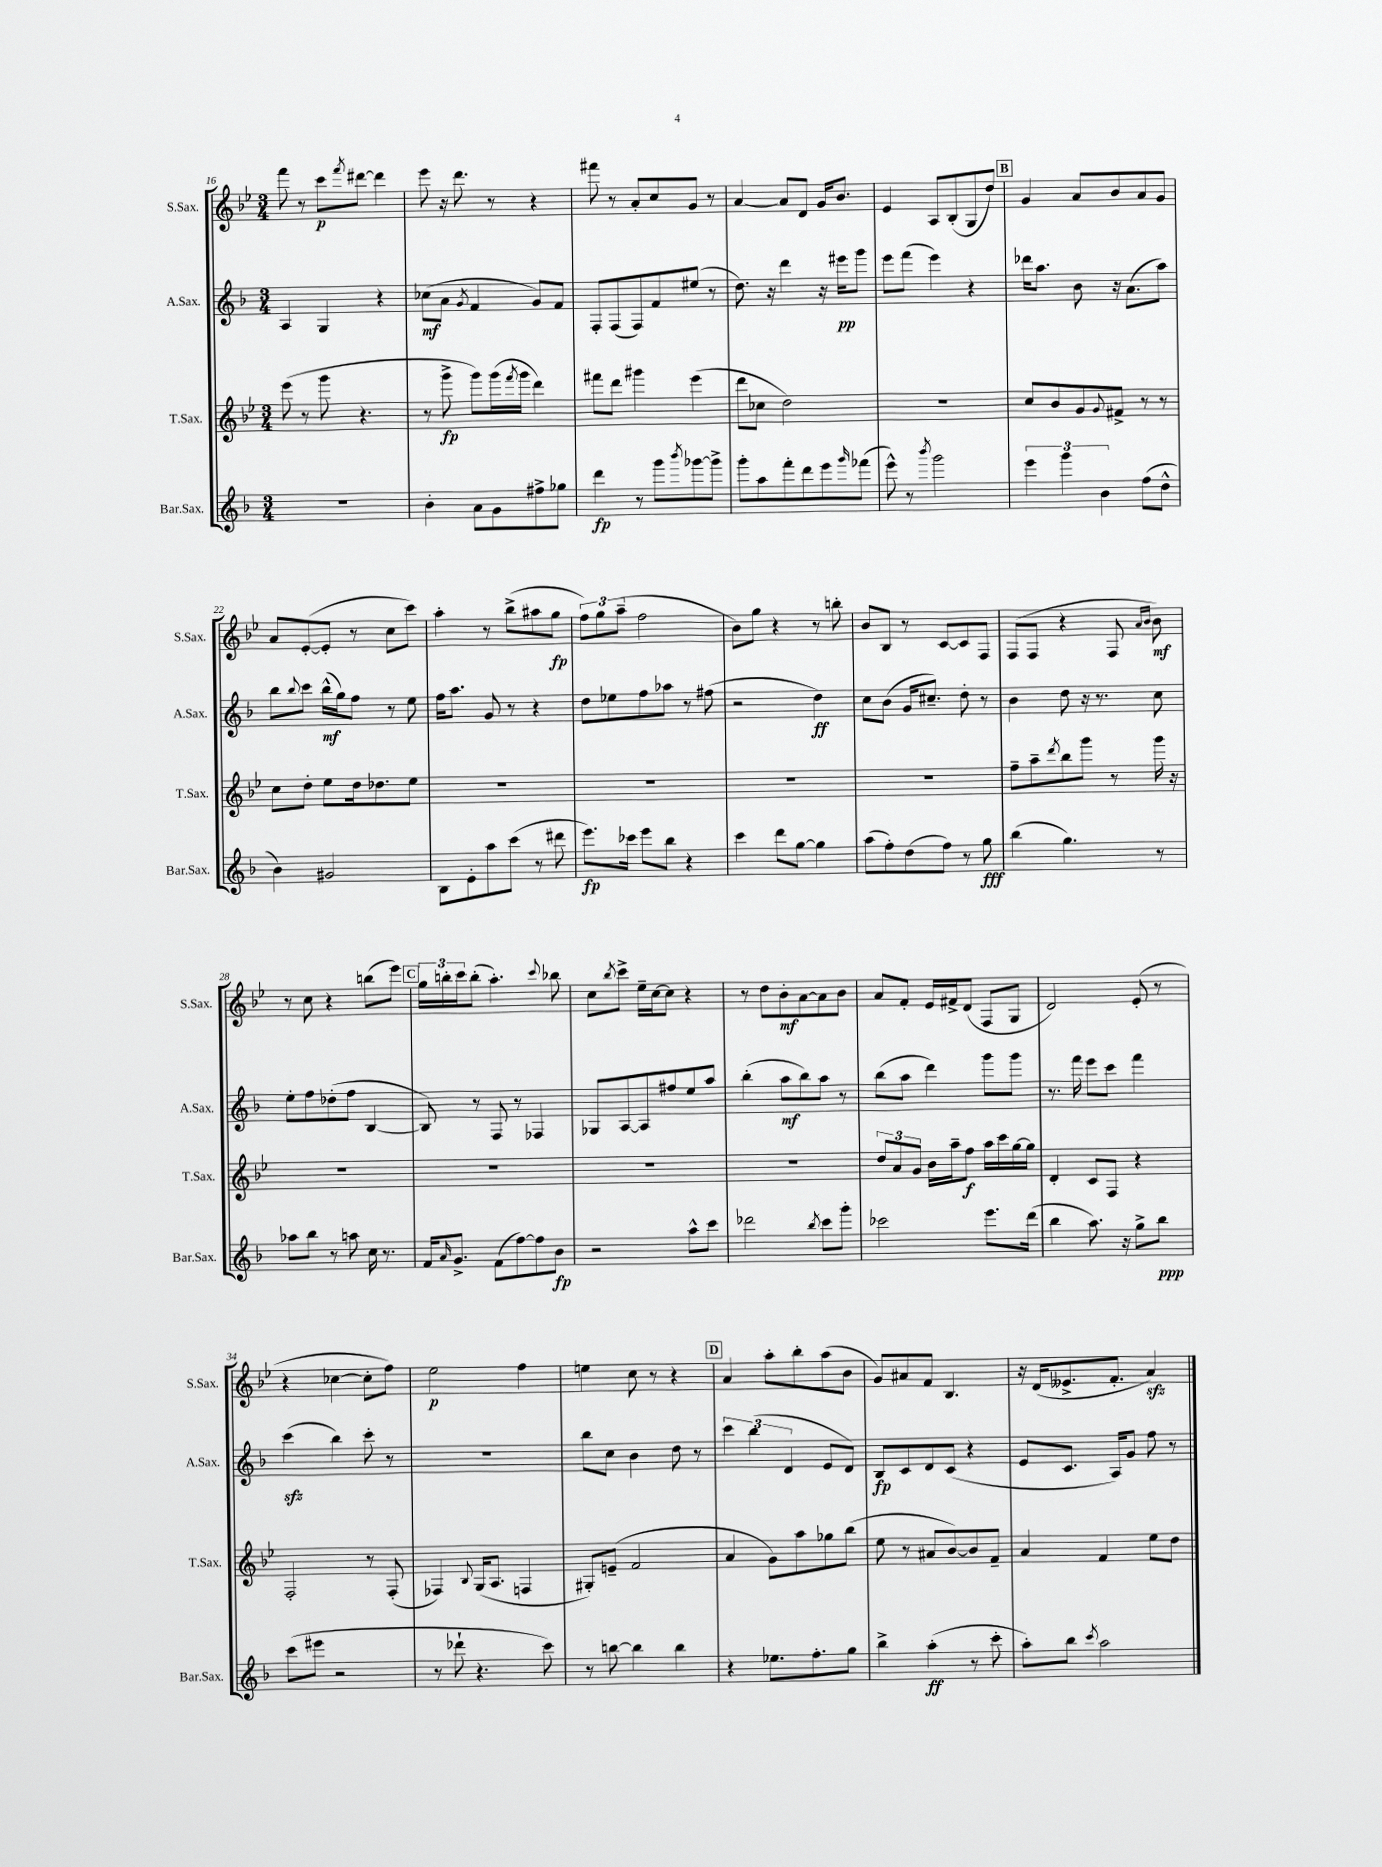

**kern	**dynam	**kern	**dynam	**kern	**dynam	**kern	**dynam
*part4	*part4	*part3	*part3	*part2	*part2	*part1	*part1
*staff4	*staff4	*staff3	*staff3	*staff2	*staff2	*staff1	*staff1
*I"Bar.Sax.	*	*I"T.Sax.	*	*I"A.Sax.	*	*I"S.Sax.	*
*I'Bar.Sax.	*	*I'T.Sax.	*	*I'A.Sax.	*	*I'S.Sax.	*
*clefG2	*	*clefG2	*	*clefG2	*	*clefG2	*
*k[b-]	*	*k[b-e-]	*	*k[b-]	*	*k[b-e-]	*
*M3/4	*	*M3/4	*	*M3/4	*	*M3/4	*
=16	=16	=16	=16	=16	=16	=16	=16
2.r	.	(8eee-\	.	4A/	.	8fff\	.
.	.	8r	.	.	.	8r	.
.	.	8ggg\	.	4G/	.	8ccc\L	p
.	.	.	.	.	.	8qfff/	.
.	.	4.r	.	.	.	[8ddd#X\J	.
.	.	.	.	4r	.	4ddd#\]	.
=17	=17	=17	=17	=17	=17	=17	=17
4b-'\	.	8r	.	(8cc-X\L	mf	8eee-\	.
.	.	8ggg^\	fp	8a\J	.	16r	.
.	.	.	.	.	.	8.ddd\	.
.	.	.	.	8qg/	.	.	.
8a\L	.	8ggg\L)	.	4f/	.	.	.
8g\	.	(16ggg\L	.	.	.	8r	.
.	.	8qfff/	.	.	.	.	.
.	.	16ggg\JJ	.	.	.	.	.
8ff#X^\	.	4ddd\)	.	8g/L)	.	4r	.
8gg-X\J	.	.	.	8f/J	.	.	.
=18	=18	=18	=18	=18	=18	=18	=18
4ddd\	fp	8fff#X\L	.	8F'/L	.	8fff#X\	.
.	.	8ddd\J	.	(8F/	.	8r	.
8r	.	4ggg#X\	.	8F/)	.	8a'/L	.
8ggg\L	.	.	.	8f/	.	8cc/	.
8qbbb-/	.	.	.	.	.	.	.
[8ggg-X\	.	(4eee-\	.	(8ee#X/J	.	8g/J	.
8ggg-^\J]	.	.	.	8r	.	8r	.
=19	=19	=19	=19	=19	=19	=19	=19
8ggg'\L	.	8ddd\L	.	8.dd\)	.	[4a/	.
8aa\	.	8cc-X\J	.	.	.	.	.
.	.	.	.	16r	.	.	.
8fff'\	.	2dd\)	.	4ddd\	.	8a/L]	.
8ddd\	.	.	.	.	.	8d/J	.
8eee\	.	.	.	16r	.	16g/KL	.
.	.	.	.	16eee#X\KL	pp	8.b-/J	.
16qqggg/	.	.	.	.	.	.	.
(8fff-X\J	.	.	.	8ggg\J	.	.	.
=20	=20	=20	=20	=20	=20	=20	=20
8eee^^\)	.	2.r	.	8eee\L	.	4e-/	.
8r	.	.	.	(8fff\J	.	.	.
8qbbb-/	.	.	.	.	.	.	.
2ggg\	.	.	.	4eee\)	.	8A/L	.
.	.	.	.	.	.	(8B-'/	.
.	.	.	.	4r	.	8G/	.
.	.	.	.	.	.	8dd/J)	.
!!LO:REH:place=s1:t=B
=21	=21	=21	=21	=21	=21	=21	=21
6eee\	.	8cc/L	.	16ddd-X\KL	.	4g/	.
.	.	.	.	8.aa\J	.	.	.
.	.	8b-/	.	.	.	.	.
6ggg\	.	.	.	.	.	.	.
.	.	8g/	.	8b-\	.	8a/L	.
6b-\	.	.	.	.	.	.	.
.	.	8qqg/	.	.	.	.	.
.	.	8f#X^/J	.	16r	.	8b-/	.
.	.	.	.	(8.a\L	.	.	.
(8ff\L	.	8r	.	.	.	8a/	.
8dd^^\J	.	8r	.	8aa\J)	.	8g/J	.
!!LO:LB:g=z
=22	=22	=22	=22	=22	=22	=22	=22
4b-\)	.	8cc\L	.	8bb-\L	.	8a/L	.
.	.	.	.	8qqbb-/	.	.	.
.	.	8dd'\J	.	8ccc\J	.	([8e-'/	.
2g#X/	.	8ee-\L	.	(16bb-^^\LL	mf	8e-'/J]	.
.	.	.	.	16gg\J)	.	.	.
.	.	16dd\k	.	8ff\J	.	8r	.
.	.	8.dd-X\	.	.	.	.	.
.	.	.	.	8r	.	8cc\L	.
.	.	8ee-\J	.	8ee\	.	8ccc\J)	.
=23	=23	=23	=23	=23	=23	=23	=23
8B-\L	.	2.r	.	16ff\KL	.	4aa'\	.
.	.	.	.	8.aa\J	.	.	.
8e'\	.	.	.	.	.	.	.
8aa\	.	.	.	8g/	.	8r	.
(8ccc\J	.	.	.	8r	.	(8bb-^\L	.
8r	.	.	.	4r	.	8aa#X\	.
8ddd#X\	.	.	.	.	.	8gg\J	fp
=24	=24	=24	=24	=24	=24	=24	=24
8.eee\L)	fp	2.r	.	8dd\L	.	12ff\L)	.
.	.	.	.	.	.	12gg\	.
.	.	.	.	8ee-X\	.	.	.
.	.	.	.	.	.	(12aa~\J	.
16ccc-X\Jk	.	.	.	.	.	.	.
8eee\L	.	.	.	8ff\	.	2ff\	.
8bb-\J	.	.	.	8aa-X\J	.	.	.
4r	.	.	.	8r	.	.	.
.	.	.	.	(8ff#X\	.	.	.
=25	=25	=25	=25	=25	=25	=25	=25
4ccc\	.	2.r	.	2r	.	8b-\L)	.
.	.	.	.	.	.	8gg\J	.
8ddd\L	.	.	.	.	.	4r	.
[8gg\J	.	.	.	.	.	.	.
4gg\]	.	.	.	4dd\)	ff	8r	.
.	.	.	.	.	.	8bbn'\	.
=26	=26	=26	=26	=26	=26	=26	=26
(8aa\L	.	2.r	.	8cc\L	.	8b-/L	.
8ff'\)	.	.	.	(8b-\J	.	8B-/J	.
(8dd\	.	.	.	16g/KL	.	8r	.
.	.	.	.	8.cc#X~/J)	.	.	.
8ff\J)	.	.	.	.	.	[8c/L	.
8r	.	.	.	8dd'\	.	8c/]	.
8gg\	fff	.	.	8r	.	8F/J	.
=27	=27	=27	=27	=27	=27	=27	=27
(4bb-\	.	8ff~\L	.	4b-\	.	(8F/L	.
.	.	8aa~\	.	.	.	8F/J	.
.	.	8qddd/	.	.	.	.	.
4.gg\)	.	8bb-\	.	8dd\	.	4r	.
.	.	8ggg\J	.	16r	.	.	.
.	.	.	.	8.r	.	.	.
.	.	8r	.	.	.	8F/	.
.	.	.	.	.	.	16qqa/LL	.
.	.	.	.	.	.	16qqb-/JJ	.
8r	.	16ggg\	.	8cc\	.	8b-\)	mf
.	.	16r	.	.	.	.	.
!!LO:LB:g=z
=28	=28	=28	=28	=28	=28	=28	=28
8aa-X\L	.	2.r	.	8ee'\L	.	8r	.
8bb-\J	.	.	.	8ff\	.	8cc\	.
8r	.	.	.	(8dd-X'\	.	4r	.
8aan\	.	.	.	8ff\J	.	.	.
16cc\	.	.	.	[4B-/	.	(8bbn\L	.
8.r	.	.	.	.	.	.	.
.	.	.	.	.	.	8eee-\J)	.
!!LO:REH:place=s1:t=C
=29	=29	=29	=29	=29	=29	=29	=29
16f/KL	.	2.r	.	8B-/])	.	24gg\LL	.
.	.	.	.	.	.	24bbn'\	.
16qqa/	.	.	.	.	.	.	.
8.g^/J	.	.	.	.	.	.	.
.	.	.	.	.	.	24ccc\J	.
.	.	.	.	8r	.	(8bb'\J	.
(8f\L	.	.	.	8F/	.	4.aa'\)	.
[8ff\)	.	.	.	8r	.	.	.
8ff\]	.	.	.	4F-X/	.	.	.
.	.	.	.	.	.	8qqccc/	.
8b-\J	fp	.	.	.	.	8bb-X\	.
=30	=30	=30	=30	=30	=30	=30	=30
2r	.	2.r	.	8G-X/L	.	8cc\L	.
.	.	.	.	.	.	8qbb-/	.
.	.	.	.	[8A/	.	8ccc^\J	.
.	.	.	.	8A/]	.	16ee-~\LL	.
.	.	.	.	.	.	[16cc\J	.
.	.	.	.	8ff#X/	.	8cc\J]	.
8aa^^\L	.	.	.	8ee/	.	4r	.
8ccc\J	.	.	.	8aa/J	.	.	.
=31	=31	=31	=31	=31	=31	=31	=31
2ddd-X\	.	2.r	.	(4bb-'\	.	8r	.
.	.	.	.	.	.	8dd\L	.
.	.	.	.	8aa\L	mf	8b-'\	mf
.	.	.	.	8bb-\)	.	[8a\	.
8qbb-/	.	.	.	.	.	.	.
8ccc\L	.	.	.	8aa\J	.	8a\]	.
8ggg'\J	.	.	.	8r	.	8b-\J	.
=32	=32	=32	=32	=32	=32	=32	=32
2ccc-X\	.	12dd/L	.	(8bb-\L	.	8a/L	.
.	.	12a/	.	.	.	.	.
.	.	.	.	8aa\J	.	8f'/J	.
.	.	12g/J	.	.	.	.	.
.	.	16b-\LL	.	4ddd\)	.	16e-/LL	.
.	.	16aa~\J	.	.	.	16f#X^/J	.
.	.	8ff\J	f	.	.	(8d/J	.
8.eee\L	.	16aa\LL	.	8ggg\L	.	8F/L	.
.	.	16ccc\	.	.	.	.	.
.	.	[16gg\	.	8ggg\J	.	8G/J	.
(16ddd\Jk	.	16gg\JJ]	.	.	.	.	.
=33	=33	=33	=33	=33	=33	=33	=33
4bb-\	.	4d'/	.	8.r	.	2d/)	.
.	.	.	.	16fff\	.	.	.
8.aa\)	.	8c/L	.	8eee\L	.	.	.
.	.	8F/J	.	8ccc\J	.	.	.
16r	.	.	.	.	.	.	.
8gg^\L	.	4r	.	4fff\	.	(8e-'/	.
8bb-\J	ppp	.	.	.	.	8r	.
!!LO:LB:g=z
=34	=34	=34	=34	=34	=34	=34	=34
(8ccc\L	.	2F'/	.	(4ccczz\	.	4r	.
8eee#X\J	.	.	.	.	.	.	.
2r	.	.	.	4bb-\)	.	[4cc-X\	.
.	.	8r	.	8ccc'\	.	8cc-'\L]	.
.	.	(8F'/	.	8r	.	8ff\J)	.
=35	=35	=35	=35	=35	=35	=35	=35
8r	.	4F-X/)	.	2.r	.	2ee-\	p
8ddd-X`\	.	.	.	.	.	.	.
.	.	8qqB-/	.	.	.	.	.
4.r	.	(16G/KL	.	.	.	.	.
.	.	8.A/J	.	.	.	.	.
.	.	4Fn/	.	.	.	4ff\	.
8ccc\)	.	.	.	.	.	.	.
=36	=36	=36	=36	=36	=36	=36	=36
8r	.	8G#X'/L)	.	8bb-\L	.	4een\	.
[8bbn\	.	(8en~/J	.	8cc\J	.	.	.
4bb\]	.	2f/	.	4b-\	.	8cc\	.
.	.	.	.	.	.	8r	.
4bb\	.	.	.	8dd\	.	4r	.
.	.	.	.	8r	.	.	.
!!LO:REH:place=s1:t=D
=37	=37	=37	=37	=37	=37	=37	=37
4r	.	4a/	.	6ccc\	.	4a/	.
.	.	.	.	(6bb-\	.	.	.
8.ee-X\L	.	8g\L)	.	.	.	8aa'\L	.
.	.	.	.	6d/	.	.	.
.	.	8aa\	.	.	.	8bb-'\	.
8.ff'\	.	.	.	.	.	.	.
.	.	8gg-X\	.	8e/L	.	(8aa\	.
8gg\J	.	(8bb-\J	.	8d/J)	.	8b-\J	.
=38	=38	=38	=38	=38	=38	=38	=38
4bb-^\	.	8ee-\	.	8B-/L	fp	8g/L)	.
.	.	8r	.	8c/	.	8a#X/	.
(4aa'\	ff	8a#X/L	.	8d/	.	8f/J	.
.	.	[8b-/)	.	(8c/J	.	4.B-/	.
8r	.	8b-/]	.	4r	.	.	.
8ccc'\	.	8f~/J	.	.	.	.	.
=39	=39	=39	=39	=39	=39	=39	=39
8aa'\L)	.	4a/	.	8e/L	.	16r	.
.	.	.	.	.	.	(16d/KL	.
8bb-\J	.	.	.	8.c/J	.	8.e--X^/	.
8qccc/	.	.	.	.	.	.	.
2aa\	.	4f/	.	.	.	.	.
.	.	.	.	16A/KL)	.	8.f'/J	.
.	.	.	.	8g/J	.	.	.
.	.	8ee-\L	.	8ff\	.	4azz/)	.
.	.	8dd\J	.	8r	.	.	.
==	==	==	==	==	==	==	==
*-	*-	*-	*-	*-	*-	*-	*-
